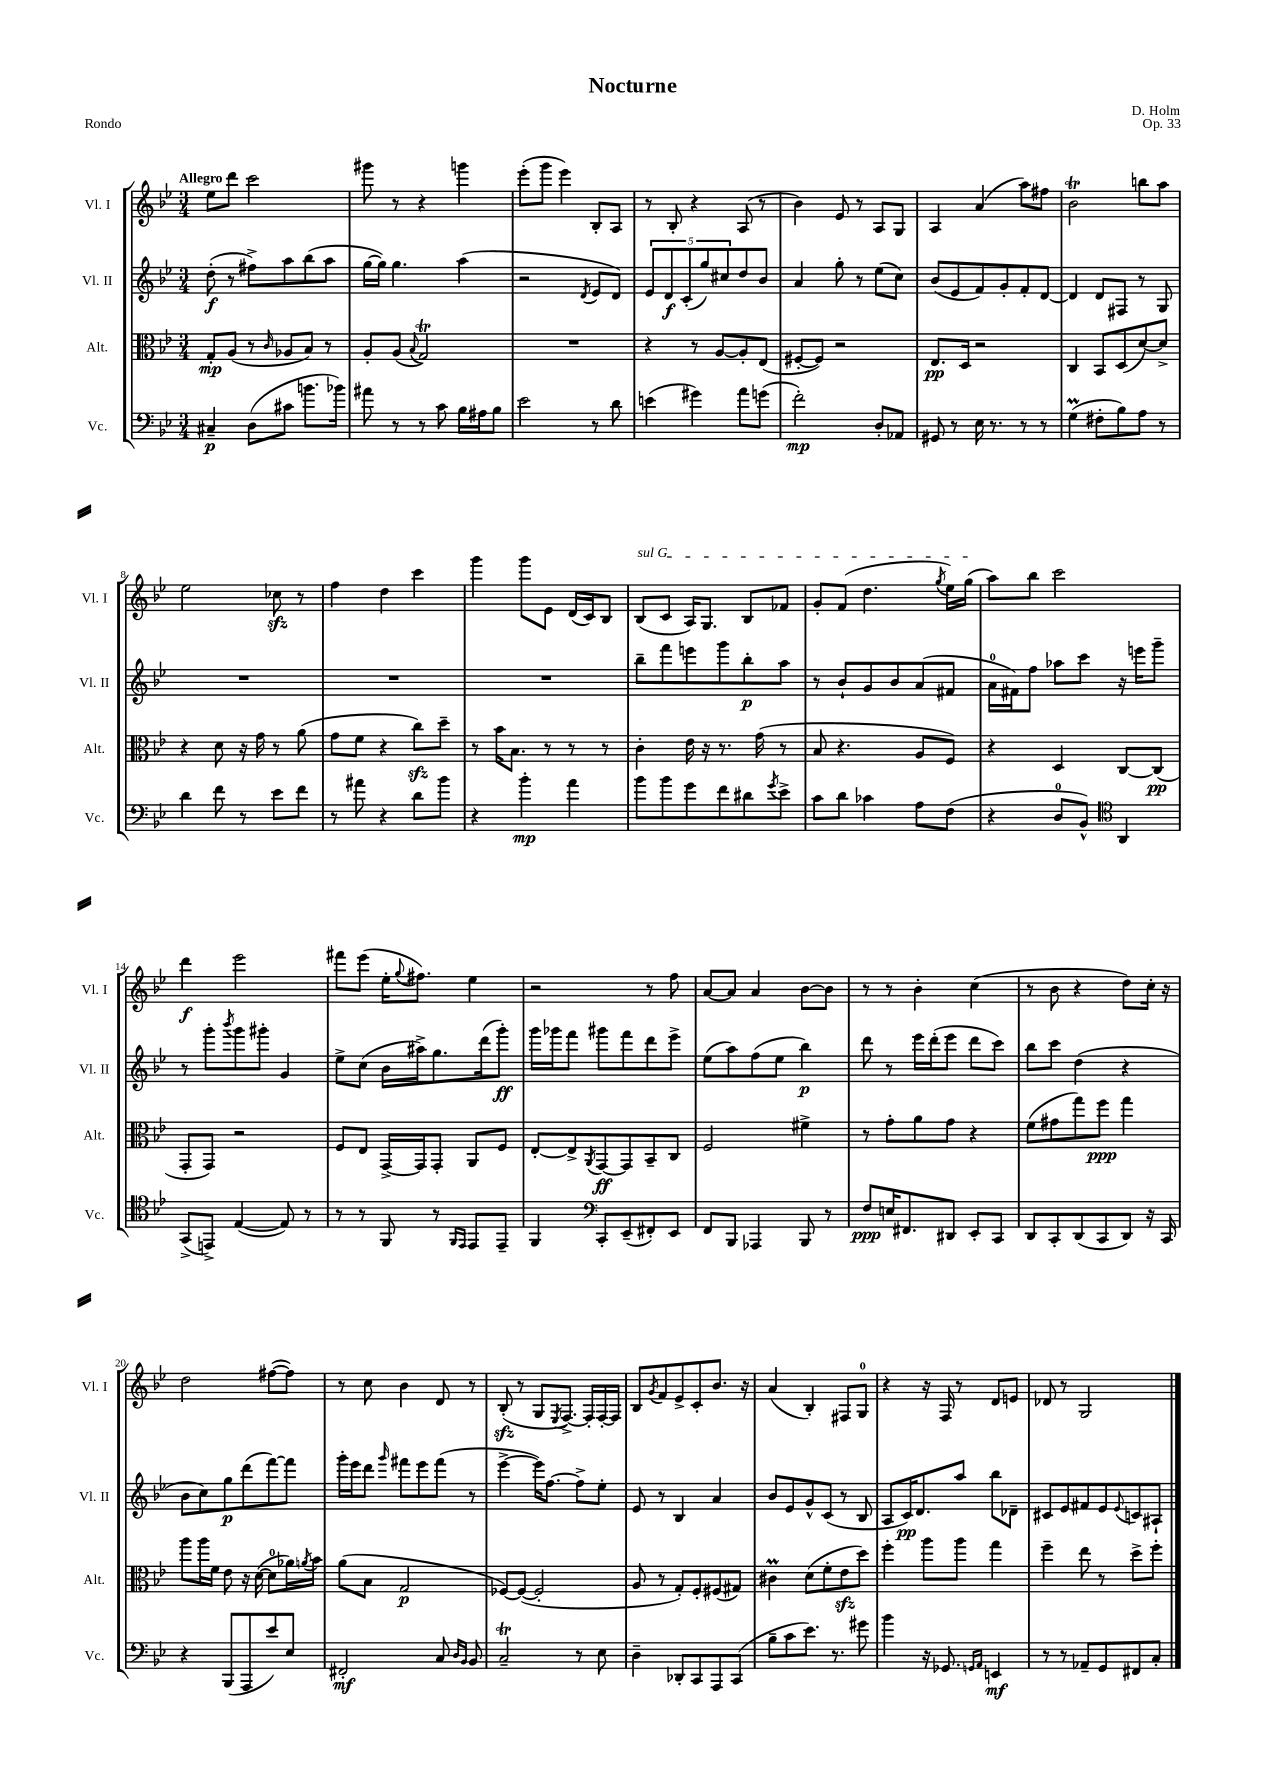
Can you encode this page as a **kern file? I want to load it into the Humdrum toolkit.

**kern	**kern	**kern	**kern
*staff4	*staff3	*staff2	*staff1
*clefF4	*clefC3	*clefG2	*clefG2
*k[b-e-]	*k[b-e-]	*k[b-e-]	*k[b-e-]
*M3/4	*M3/4	*M3/4	*M3/4
4C#~	8G'	(8dd'	8ee-
.	(8A	8r	8ddd
(8D	8r	8ff#^)	2ccc
.	16qqc	.	.
8c#	8A-	8aa	.
8.b	8B-)	(8bb-	.
.	8r	8aa	.
16b-)	.	.	.
=	=	=	=
8a#	8A'	[16gg	8ggg#
.	.	16gg])	.
8r	(8A	4.gg	8r
.	8qqB-	.	.
8r	2G)	.	4r
8c	.	.	.
16B-	.	(4aa	4ggg
16A#	.	.	.
8B-	.	.	.
=	=	=	=
2e-	2.r	2r	(8eee-'
.	.	.	8ggg
.	.	.	4eee-)
.	.	8qd	.
8r	.	8e-	8B-'
8d	.	8d)	8A
=	=	=	=
(4e	4r	10e-	8r
.	.	10d	.
.	.	.	8B-'
.	.	(10c'	.
4g#)	8r	.	4r
.	.	10gg)	.
.	[8A	.	.
.	.	10cc#	.
8a	8A']	8dd	(8A
(8g	(8E-	8b-	8r
=	=	=	=
2f')	[8F#'	4a	4b-)
.	8F#])	.	.
.	2r	8gg'	8e-
.	.	8r	8r
8D'	.	(8ee-	8A
8AA-	.	8cc)	8G
=	=	=	=
8GG#	8.E-	(8b-	4A
8r	.	8e-	.
.	16D	.	.
16E-	2r	8f)	(4a
8.r	.	.	.
.	.	8g'	.
8r	.	8f'	8aa)
8r	.	[8d	8ff#
=	=	=	=
(4G	4C	4d]	2b-
8F#'	8BB-	8d	.
8B-)	(8D	8F#	.
8A	[8d)	8r	8bb
8r	8d^]	8G	8aa
=	=	=	=
4d	4r	2.r	2ee-
8f	8d	.	.
8r	16r	.	.
.	16g	.	.
8e-	8r	.	8cc-
8f	(8a	.	8r
=	=	=	=
8r	8g	2.r	4ff
8a#	8f	.	.
4r	4r	.	4dd
8d	8cc)	.	4ccc
8b-	8dd~	.	.
=	=	=	=
4r	8r	2.r	4ggg
.	16b-	.	.
.	8.B-	.	.
4b-'	.	.	8ggg
.	8r	.	8e-
4a	8r	.	(16d
.	.	.	16c)
.	8r	.	8B-
=	=	=	=
8b-	4c'	8bb-~	(8B-
8b-	.	8fff	8c
8g	16e-	8eee	16A)
.	16r	.	8.G
8f	8.r	8ggg	.
8d#	.	8bb-'	8B-
.	(16g	.	.
8qg	.	.	.
8e-^	8r	8aa	8f-
=	=	=	=
8c	8B-	8r	8g'
8d	4.r	8b-`	(8f
4c-	.	8g	4.dd
.	.	8b-	.
8A	8A	(8a	.
.	.	.	8qgg
(8F	8F)	8f#	16ee-)
.	.	.	(16gg
=	=	=	=
4r	4r	16a	8aa)
.	.	16f#)	.
.	.	8ff	8bb-
8D	4D	8aa-	2ccc
8BB-^^)	.	8ccc	.
*clefC4	*	*	*
4AA	[8C	16r	.
.	.	16eee	.
.	(8C]	8ggg~	.
=	=	=	=
(8GG^	8GG'	8r	4ddd
8EE^)	8GG)	8ggg'	.
.	.	8qbbb-	.
([4E-	2r	8ggg	2eee-
.	.	8ggg#'	.
8E-])	.	4g	.
8r	.	.	.
=	=	=	=
8r	8F	8ee-^	8fff#
8r	8E-	(8cc	(8eee-
8FF	[16GG^	16b-	16ee-'
.	.	.	8qqgg
.	16GG]	16aa#^)	8.ff#)
8r	8GG'	8.gg	.
16qqFF	.	.	.
16qqEE-	.	.	.
8EE-	8AA	.	4ee-
.	.	(16ddd	.
8EE-~	8F	8ggg')	.
=	=	=	=
4FF	[8E-'	16ggg	2r
.	.	16ggg-	.
.	8E-^]	8fff	.
*clefF4	*	*	*
.	8qAA	.	.
8CC'	[8GG	8ggg#	.
(8EE-~	8GG]	8fff	.
8FF#')	8BB-~	8ddd	8r
8EE-	8C	8eee-^	8ff
=	=	=	=
8FF	2F	(8ee-	[8a
8BBB-	.	8aa)	8a]
4AAA-	.	(8ff	4a
.	.	8ee-	.
8BBB-	4f#^	4bb-)	[8b-
8r	.	.	8b-]
=	=	=	=
8F	8r	8ddd	8r
16E	8g'	8r	8r
8.FF#	.	.	.
.	8a	16eee-	4b-'
.	.	(16ddd'	.
8DD#	8g	8eee-	.
8EE-'	4r	8ddd	(4cc
8CC	.	8ccc)	.
=	=	=	=
8DD	(8f	8bb-	8r
8CC'	8g#	8ccc	8b-
(8DD	8gg)	(4dd	4r
8CC	8ff	.	.
8DD)	4gg	4r	8dd)
16r	.	.	16cc'
16CC	.	.	16r
=	=	=	=
4r	8aa	8b-	2dd
.	16aa	8cc)	.
.	16f	.	.
(8BBB-	8e-	8gg	.
8AAA	16r	(8ddd	.
.	([16d	.	.
8e-)	8d]	[8fff)	([8ff#
8E-	16a-)	8fff]	8ff#])
.	8qa	.	.
.	16b-	.	.
=	=	=	=
2FF#'	(8a	16ggg'	8r
.	.	16eee-	.
.	8B-	8ddd	8cc
.	.	16qqggg	.
.	2G	8fff#	4b-
.	.	8eee-	.
8C	.	(8fff#	8d
16qqD	.	.	.
16qqBB-	.	.	.
8BB-	.	8r	8r
=	=	=	=
2C~	[8F-)	[4eee-^	(8B-'
.	(8F-_	.	8r
.	2F-']	16eee-])	8G
.	.	[8.ff	.
.	.	.	8qE-
.	.	.	[8.F^)
8r	.	8ff^]	.
.	.	.	16F']
8E-	.	8ee-'	[16F'
.	.	.	16F]
=	=	=	=
4D~	8A	8e-	8B-
.	.	.	8qg
.	8r	8r	8f
8DD-'	8G')	4B-	8e-^
8CC	8F'	.	8c'
8AAA	(8F#	4a	8.b-
(8CC	8G#)	.	.
.	.	.	16r
=	=	=	=
8B-~	4c#	8b-	(4a
8c	.	8e-	.
8.e-)	(8d	8g^^	4B-')
.	8f'	(8c	.
8.r	.	.	.
.	8e-	8r	8F#
8g#	8dd)	8B-	8G
=	=	=	=
4b-	4ff'	8A	4r
.	.	16c)	.
.	.	8.d	.
16r	8aa	.	16r
8.GG-	.	.	16F
.	8aa	8aa	8r
16qqGG	.	.	.
16qqAA	.	.	.
4EE	4gg	8bb-	8d
.	.	8d-~	8e
=	=	=	=
8r	4ff~	8c#	8d-
8r	.	8e-	8r
8AA-~	8ee-	8f#	2G
8GG	8r	8e-	.
.	.	8qqe-	.
8FF#	8dd^	8c	.
8C'	8ff'	8A#`	.
==	==	==	==
*-	*-	*-	*-
